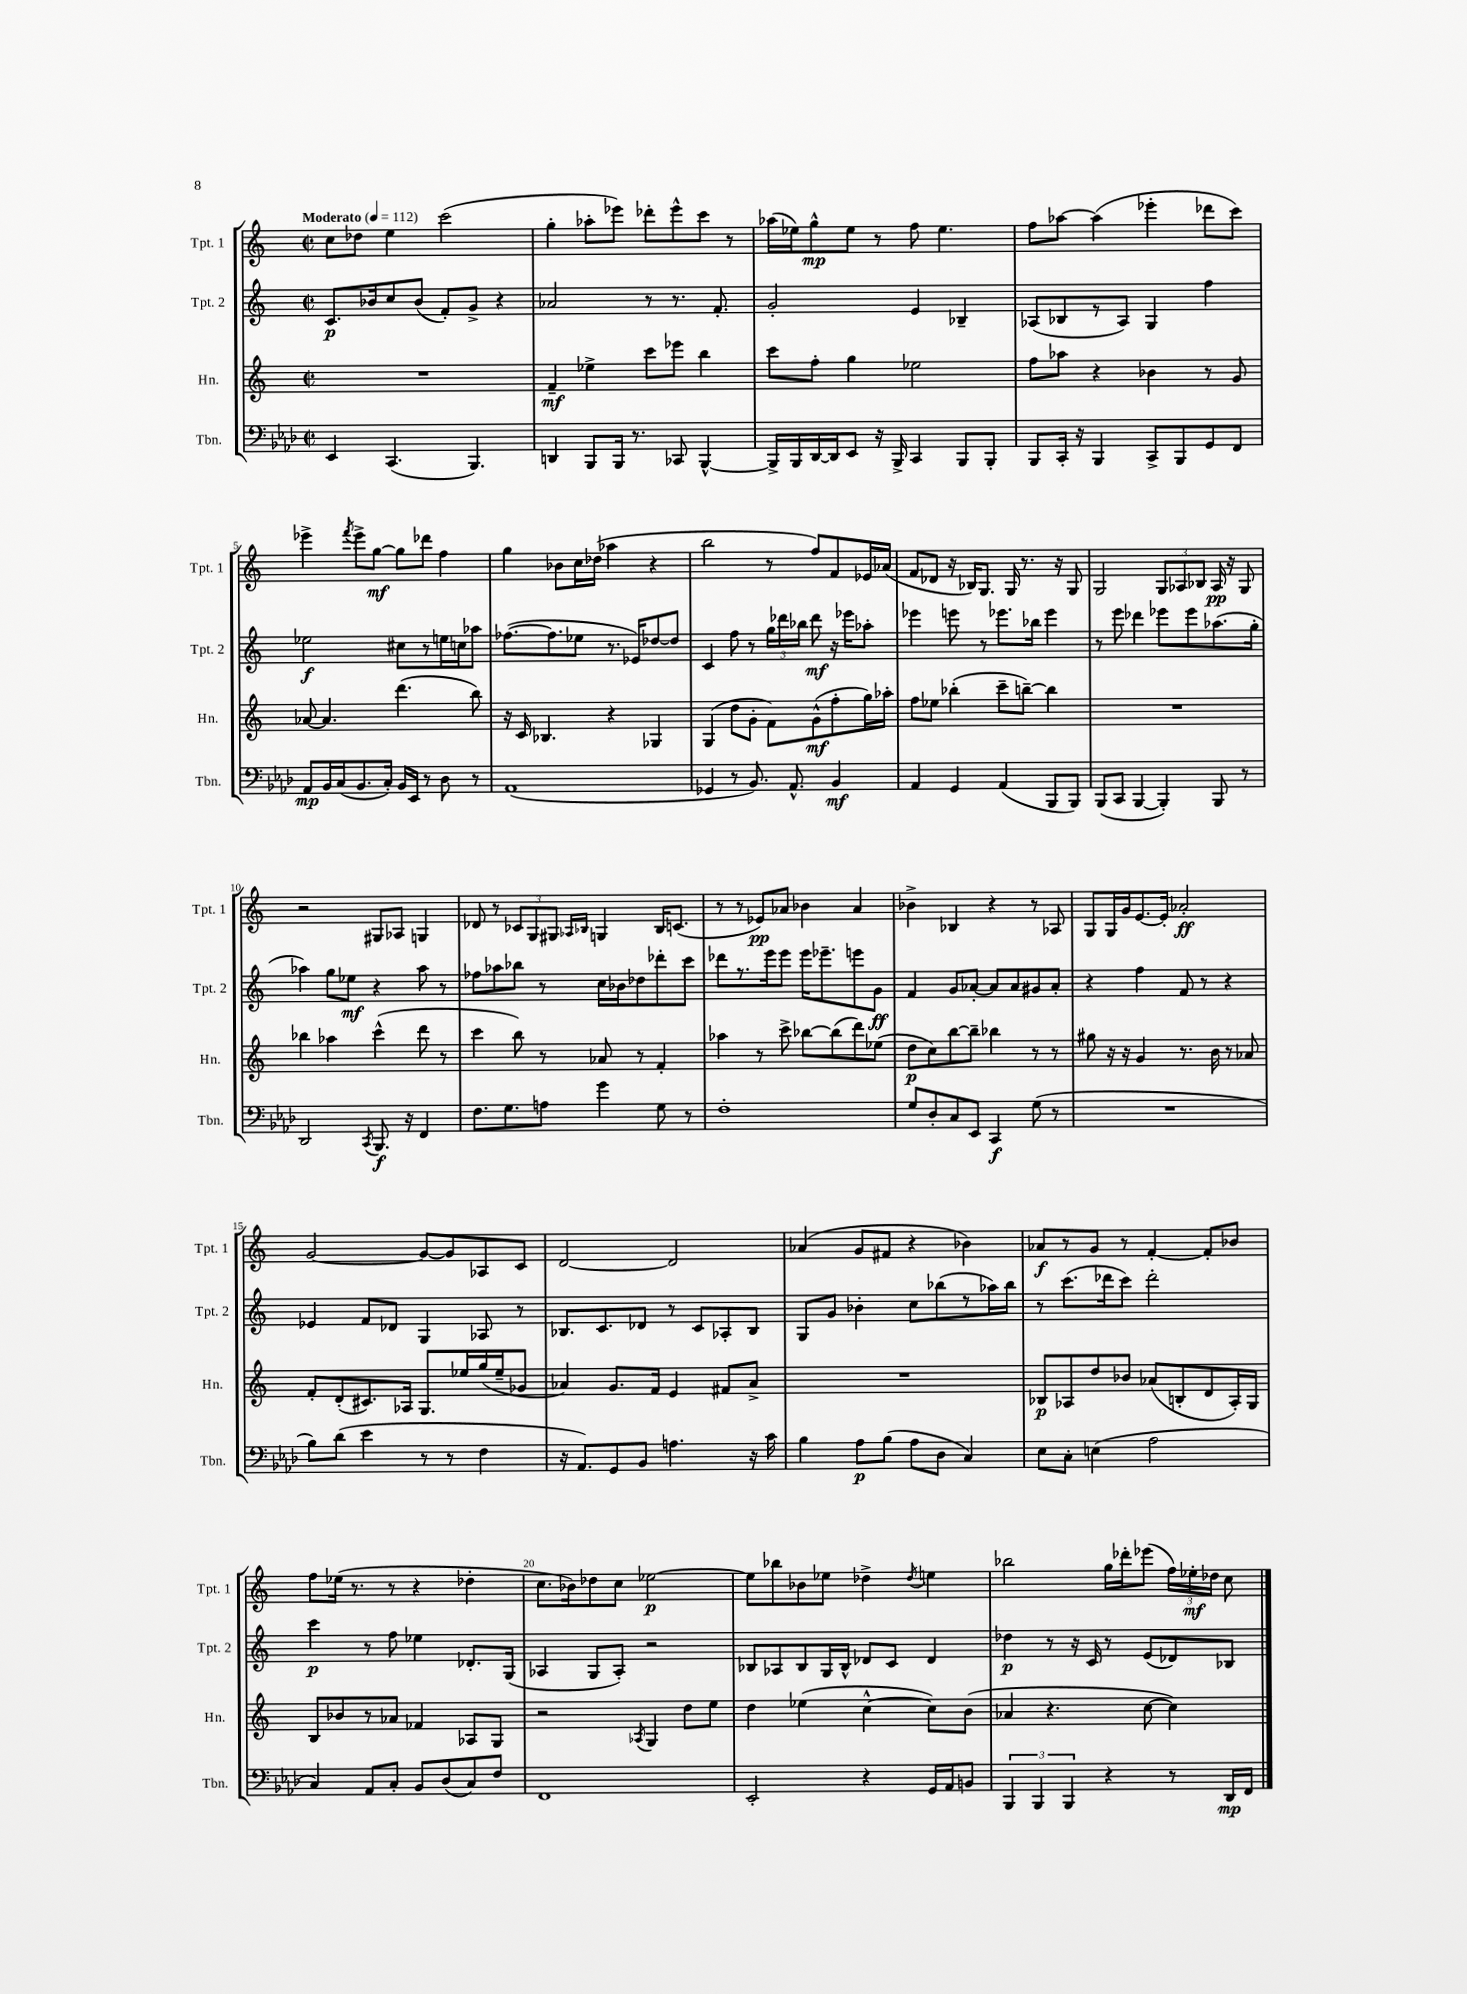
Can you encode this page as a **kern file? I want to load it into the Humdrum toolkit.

**kern	**kern	**kern	**kern
*staff4	*staff3	*staff2	*staff1
*clefF4	*clefG2	*clefG2	*clefG2
*k[b-e-a-d-]	*k[]	*k[]	*k[]
*M2/2	*M2/2	*M2/2	*M2/2
*met(c|)	*met(c|)	*met(c|)	*met(c|)
*MM112	*MM112	*MM112	*MM112
4EE-	1r	8.c	8cc
.	.	.	8dd-
.	.	16b-	.
(4.CC	.	8cc	4ee
.	.	(8b-	.
.	.	8f')	(2ccc
4.BBB-)	.	8g^	.
.	.	4r	.
=	=	=	=
4DD	4f~	2a-	4gg'
8BBB-	4ee-^	.	8aa-'
16BBB-	.	.	8eee-)
8.r	.	.	.
.	8ccc	8r	8ddd-'
8CC-	8eee-	8.r	8eee-^^
[4BBB-^^	4bb	.	8ccc
.	.	8.f'	.
.	.	.	8r
=	=	=	=
16BBB-^]	8ccc	2g'	(16aa-
16BBB-	.	.	16ee-)
[16DD-	8ff'	.	8gg^^
16DD-]	.	.	.
8EE-	4gg	.	8ee-
16r	.	.	8r
16BBB-^	.	.	.
4CC	2ee-	4e	8ff
.	.	.	4.ee-
8BBB-	.	4B-~	.
8BBB-'	.	.	.
=	=	=	=
8BBB-	8ff	(8A-	8ff
16CC'	8aa-	8B-	[8aa-
16r	.	.	.
4BBB-	4r	8r	(4aa-]
.	.	8A-)	.
8CC^	4b-	4G	4eee-'
8BBB-	.	.	.
8GG	8r	4ff	8ddd-
8FF	8g	.	8ccc)
=	=	=	=
8AA-	[8a-	2ee-	4eee-^
16BB-	4.a-]	.	.
(16C	.	.	.
.	.	.	8qfff
8.BB-	.	.	8eee-^
.	.	.	[8gg
16C')	.	.	.
16BB-	(4.ddd	8cc#	8gg]
16EE-	.	.	.
8r	.	8r	8ddd-
8D-	.	16ee	4ff
.	.	16cc	.
8r	8bb)	8aa-	.
=	=	=	=
(1AA-	16r	([8.ff-	4gg
.	16c	.	.
.	4.B-	.	.
.	.	8.ff-]	.
.	.	.	8b-
.	.	8ee-	16cc
.	.	.	(16dd-
.	4r	8.r	4aa-
.	.	16e-)	.
.	4G-	[8dd-	4r
.	.	8dd-]	.
=	=	=	=
4GG-	(4G	4c	2bb
8r	8dd	8ff	.
8.BB-)	8g'	8r	.
.	8f)	24gg	8r
.	.	24ddd-	.
8.AA-^^	.	.	.
.	.	24bb-	.
.	(8g^^	8ddd-	8ff)
4BB-	8ff'	16r	8f
.	.	16eee-	.
.	16gg)	8aa-'	16e-
.	16aa-'	.	(16a-
=	=	=	=
4AA-	8ff	4eee-	8f
.	8ee-	.	8d-
4GG	(4bb-'	8eee	16r
.	.	.	16B-)
.	.	8r	8.G
(4AA-	8ccc~	8.eee-	.
.	.	.	16G
.	[8bb~)	.	8.r
.	.	16bb-	.
8BBB-	4bb]	4eee-	.
.	.	.	16r
8BBB-)	.	.	8G
=	=	=	=
(8BBB-	1r	8r	2G
8CC	.	8eee	.
[4BBB-	.	4ddd-	.
4BBB-'])	.	8eee-	12G
.	.	.	12A-
.	.	8eee-	.
.	.	.	12B-
8BBB-	.	(8.aa-	16A-
.	.	.	16r
8r	.	.	8G
.	.	16gg'	.
=	=	=	=
2DD-	4bb-	4aa-)	2r
.	4aa-	8gg	.
.	.	8ee-	.
8qCC	.	.	.
8.BBB-	(4ccc^^	4r	8G#
.	.	.	8A-
16r	.	.	.
4FF	8ddd	8aa-	4G
.	8r	8r	.
=	=	=	=
8.F	4ccc	8ff-	8d-
.	.	8aa-	8r
8.G	.	.	.
.	8bb)	8bb-	12c-
.	.	.	12G
8A	8r	8r	.
.	.	.	12G#
.	.	.	16qqA-
.	.	.	16qqB-
4g	8a-	16cc	4G
.	.	16b-	.
.	8r	8dd-	.
8G	4f'	8ddd-'	16B-
.	.	.	(8.c
8r	.	8ccc	.
=	=	=	=
1F'	4aa-	8ddd-	8r
.	.	8.r	8r
.	8r	.	8e-)
.	.	16eee	.
.	8ccc^	8eee	8a-
.	[8bb-	16eee	4b-
.	.	8.eee-~	.
.	(8bb-]	.	.
.	8ddd)	8eee	4a-
.	(8ee-	8g	.
=	=	=	=
8G	8dd	4f	4b-^
8D-'	8cc)	.	.
8C	[8bb	8g	4B-
8EE-	8bb~]	[8a-'	.
4CC	4bb-	8a-]	4r
.	.	8a-	.
(8G	8r	8g#	8r
8r	8r	8a-'	8A-
=	=	=	=
1r	8gg#	4r	8G
.	16r	.	16G
.	16r	.	16g
.	4g	4ff	[8.e
.	.	.	16e']
.	8.r	8f	2a-'
.	.	8r	.
.	16b	.	.
.	8r	4r	.
.	8a-	.	.
=	=	=	=
8B-)	8f'	4e-	[2g
(8d-	(8d'	.	.
4e-	8.c#)	8f	.
.	.	8d-	.
.	16A-	.	.
8r	8.G	4G	8g_
8r	.	.	8g]
.	16ee-	.	.
4F	(16gg	8A-	8A-
.	16ee-~	.	.
.	8g-	8r	8c
=	=	=	=
16r	4a-)	8.B-	[2d
8.AA-)	.	.	.
.	.	8.c	.
8GG	8.g	.	.
8BB-	.	8d-	.
.	16f	.	.
4.A	4e	8r	2d]
.	.	8c	.
.	8f#	8A-'	.
16r	8a-^	8B-	.
16c	.	.	.
=	=	=	=
4B-	1r	8G	(4a-
.	.	8g	.
8A-	.	4b-'	8g
(8B-	.	.	8f#
8A-	.	8cc	4r
8D-	.	(8bb-	.
4C)	.	8r	4b-)
.	.	16aa-)	.
.	.	16bb-	.
=	=	=	=
8E-	8B-	8r	8a-
8C'	8A-	(8.ccc	8r
(4E	8dd	.	8g
.	.	16ddd-	.
.	8b-	8ccc)	8r
2A-	(8a-	2ddd-'	[4f'
.	8B'	.	.
.	8d	.	8f']
.	16A-')	.	8b-
.	16G	.	.
=	=	=	=
4C)	8B	4ccc	8ff
.	8b-	.	(16ee-
.	.	.	8.r
8AA-	8r	8r	.
8C'	8a-	8ff	8r
8BB-	4f-	4ee-	4r
(8D-	.	.	.
8C)	8A-	8.d-'	4dd-'
8F	8G	.	.
.	.	(16G	.
=	=	=	=
1FF	2r	4A-	8.cc
.	.	.	16b-)
.	.	8G	8dd-
.	.	8A-')	8cc
.	8qA-	.	.
.	4G	2r	[2ee-
.	8dd	.	.
.	8ee	.	.
=	=	=	=
2EE-'	4dd	8B-	8ee-]
.	.	8A-	8bb-
.	(4ee-	8B-	8b-
.	.	16G	8ee-
.	.	16B-^^	.
4r	[4cc^^	8d-	4dd-^
.	.	8c	.
.	.	.	8qdd-
16GG	8cc])	4d-	4ee
16AA-	.	.	.
8BB	(8b	.	.
=	=	=	=
6BBB-	4a-	4dd-	2bb-
6BBB-	.	.	.
.	4.r	8r	.
6BBB-	.	.	.
.	.	16r	.
.	.	16c	.
4r	.	8r	16gg
.	.	.	16ddd-'
.	[8cc	(8e	(8eee-
8r	4cc])	8d-)	24ff)
.	.	.	24ee-'
.	.	.	24dd-
16DD-	.	8B-	8cc
16FF	.	.	.
==	==	==	==
*-	*-	*-	*-
